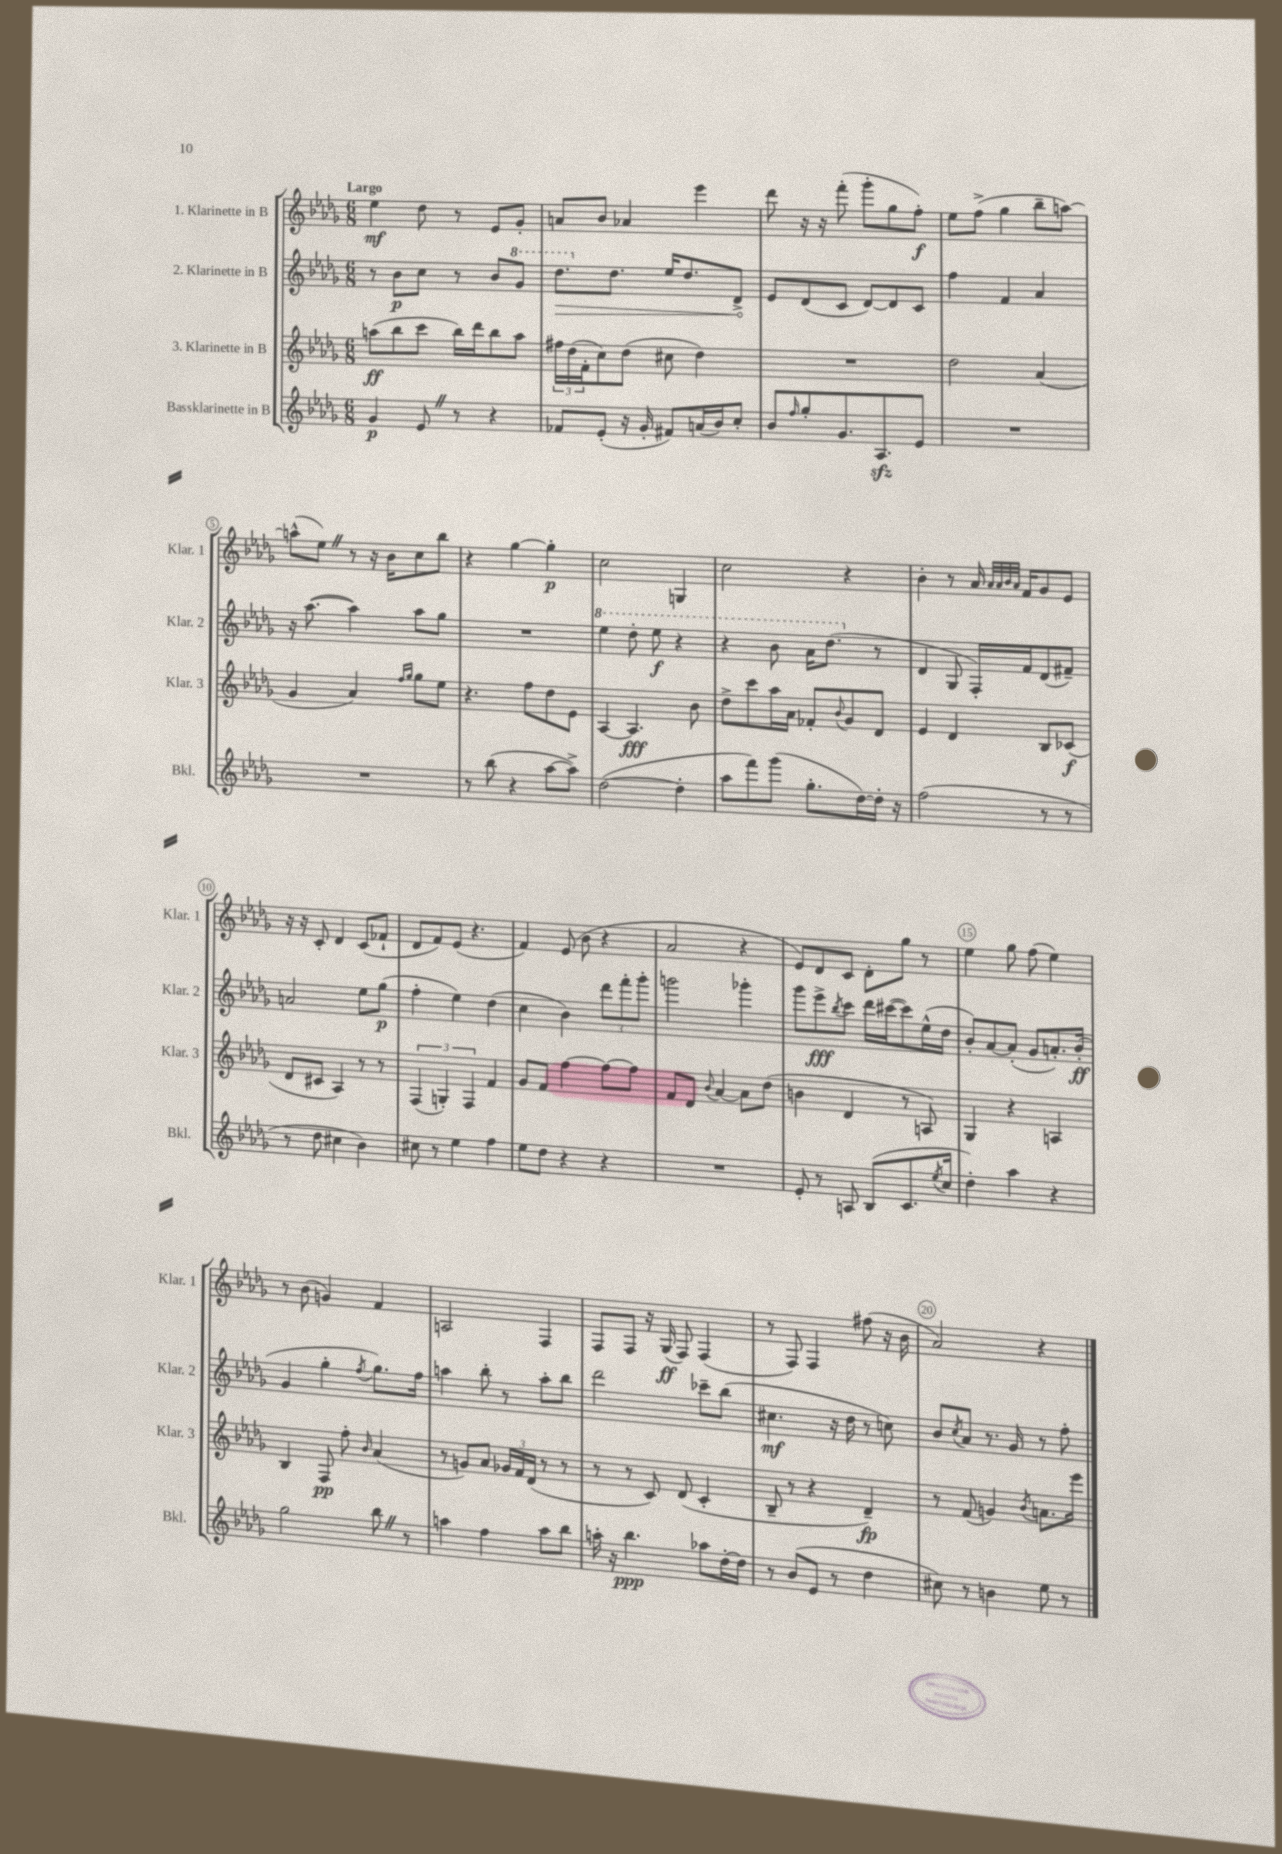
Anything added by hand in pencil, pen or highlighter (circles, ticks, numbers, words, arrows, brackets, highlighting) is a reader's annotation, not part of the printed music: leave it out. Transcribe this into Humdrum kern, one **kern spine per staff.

**kern	**dynam	**kern	**dynam	**kern	**dynam	**kern	**dynam
*part4	*part4	*part3	*part3	*part2	*part2	*part1	*part1
*staff4	*staff4	*staff3	*staff3	*staff2	*staff2	*staff1	*staff1
*I"Bassklarinette in B	*	*I"3. Klarinette in B	*	*I"2. Klarinette in B	*	*I"1. Klarinette in B	*
*I'Bkl.	*	*I'Klar. 3	*	*I'Klar. 2	*	*I'Klar. 1	*
*clefG2	*	*clefG2	*	*clefG2	*	*clefG2	*
*k[b-e-a-d-g-]	*	*k[b-e-a-d-g-]	*	*k[b-e-a-d-g-]	*	*k[b-e-a-d-g-]	*
*M6/8	*	*M6/8	*	*M6/8	*	*M6/8	*
=1	=1	=1	=1	=1	=1	=1	=1
!	!	!	!	!	!	!LO:TX:a:B:t=Largo	!
4g-/	p	(8aan\L	ff	8r	.	4ee-\	mf
.	.	8bb-\	.	8b-\L	p	.	.
8e-Z/	.	8ccc\J	.	8cc\J	.	8dd-\	.
8r	.	16bb-\LL)	.	8r	.	8r	.
.	.	16ddd-\J	.	.	.	.	.
4r	.	8bb-\	.	8b-/L	.	8e-/L	.
*	*	*	*	*8va	*	*	*
.	.	8aa\J	.	8gg-/J	.	8g-'/J	.
=2	=2	=2	=2	=2	=2	=2	=2
!	!	!	!	!	!LO:HP:b	!	!
8f-X/L	.	24ff#X\LL	.	8.ddd-\L	>	8an/L	.
.	.	(24dd-\	.	.	.	.	.
.	.	24f'\J	.	.	.	.	.
(8e-'/J	.	8cc\)	.	.	.	8b-/J	.
*	*	*	*	*X8va	*	*	*
.	.	.	.	8.dd-\J	.	.	.
16r	.	(8dd-\J	.	.	.	4a-X/	.
16g-'/	.	.	.	.	.	.	.
8f#X/L)	.	8cc#X\	.	16ee-/KL	.	.	.
.	.	.	.	8.dd-/	.	.	.
(16an/L	.	4dd-\)	.	.	.	4eee-\	.
16b-/J)	.	.	.	.	.	.	.
8cc'/J	.	.	.	8d-^/J	.	.	.
.	.	.	.	.	]	.	.
=3	=3	=3	=3	=3	=3	=3	=3
8b-/L	.	2.r	.	8e-/L	.	8ddd-\	.
16qqff/	.	.	.	.	.	.	.
8gg-'/	.	.	.	(8d-/	.	16r	.
.	.	.	.	.	.	16r	.
8.g-/	.	.	.	8c/J	.	(8fff'\	.
.	.	.	.	[8d-/L)	.	8ggg-'\L	.
8.A-zz/	.	.	.	.	.	.	.
.	.	.	.	8d-/]	.	8gg-\	.
8e-/J	.	.	.	8c/J	.	8ff'\J)	f
=4	=4	=4	=4	=4	=4	=4	=4
2.r	.	2dd-\	.	4ff\	.	8ee-\L	.
.	.	.	.	.	.	(8ff^\J	.
.	.	.	.	4f/	.	4gg-\	.
.	.	(4a-/	.	4a-/	.	8bb-~\L	.
.	.	.	.	.	.	[8aan\J)	.
!!LO:LB:g=z
=5	=5	=5	=5	=5	=5	=5	=5
2.r	.	4g-/	.	16r	.	(8aan^^\L]	.
.	.	.	.	([8.aa-\	.	.	.
.	.	.	.	.	.	8ee-Z\J)	.
.	.	4a-/)	.	4aa-\])	.	8r	.
.	.	.	.	.	.	16r	.
.	.	.	.	.	.	16b-\KL	.
.	.	16qqff/LL	.	.	.	.	.
.	.	16qqgg-/JJ	.	.	.	.	.
.	.	8gg-\L	.	8aa-\L	.	8cc\	.
.	.	8ee-\J	.	8gg-\J	.	8bb-\J	.
=6	=6	=6	=6	=6	=6	=6	=6
8r	.	4.r	.	2.r	.	4r	.
(8bb-\	.	.	.	.	.	.	.
4r	.	.	.	.	.	[4gg-\	.
.	.	8ff\L	.	.	.	.	.
[8aa-\L	.	8dd-\	.	.	.	4gg-'\]	p
8aa-^\J])	.	8e-\J	.	.	.	.	.
=7	=7	=7	=7	=7	=7	=7	=7
*	*	*	*	*8va	*	*	*
([2dd-\	.	[4A-/	.	4eee-\	.	2cc\	.
.	.	4.A-/]	fff	8ddd-'\	.	.	.
.	.	.	.	8eee-\	f	.	.
4dd-'\]	.	.	.	4r	.	4Gn/	.
.	.	8b-\	.	.	.	.	.
=8	=8	=8	=8	=8	=8	=8	=8
8aa-\L	.	8dd-^\L	.	4r	.	2cc\	.
8fff\)	.	8ccc\	.	.	.	.	.
(8ggg-\J	.	16aa-\L	.	8bb-\	.	.	.
.	.	16a-\JJ	.	.	.	.	.
8.gg-'\L	.	8f-X'/L	.	16aa-\KL	.	.	.
.	.	.	.	(8.ddd-\J	.	.	.
.	.	8qqb-/	.	.	.	.	.
.	.	8g-/	.	.	.	4r	.
[16dd-\L)	.	.	.	.	.	.	.
*	*	*	*	*X8va	*	*	*
16dd-'\JJ]	.	8d-/J	.	8r	.	.	.
16r	.	.	.	.	.	.	.
=9	=9	=9	=9	=9	=9	=9	=9
(2ff\	.	4e-/	.	4d-/	.	4b-'\	.
.	.	4d-/	.	8G-/	.	8r	.
.	.	.	.	16F'/LL)	.	16a-/	.
.	.	.	.	.	.	32qqa-/LLL	.
.	.	.	.	.	.	32qqa-/	.
.	.	.	.	.	.	32qqb-/	.
.	.	.	.	.	.	32qqa-/JJJ	.
.	.	.	.	16f/J	.	16f/KL	.
8r	.	8B-/L	.	(8d-/	.	8g-/	.
8r	.	(8c-X/J	f	8f#X~/J)	.	8e-/J	.
!!LO:LB:g=z
=10	=10	=10	=10	=10	=10	=10	=10
8r	.	8d-/L	.	2an/	.	16r	.
.	.	.	.	.	.	16r	.
8dd-\	.	8c#X/J	.	.	.	8c'/	.
4cc#X\	.	4A-/)	.	.	.	4d-/	.
4b-\)	.	8r	.	8ee-\L	.	(8c/L	.
.	.	8r	.	(8gg-\J	p	8f-X`/J	.
=11	=11	=11	=11	=11	=11	=11	=11
8cc#X\	.	(6F/	.	4ff'\	.	8d-/L	.
8r	.	.	.	.	.	8f/)	.
.	.	6Gn'/)	.	.	.	.	.
4ee-\	.	.	.	4ee-\)	.	(8e-/J	.
.	.	6F/	.	.	.	.	.
.	.	.	.	.	.	4.r	.
4ff\	.	4f/	.	(4dd-\	.	.	.
=12	=12	=12	=12	=12	=12	=12	=12
8ee-\L	.	8g-/L	.	4cc\	.	4f/)	.
8dd-\J	.	8f/J	.	.	.	.	.
4r	.	[4ff\	.	4b-\)	.	(8e-/	.
.	.	.	.	.	.	8b-\	.
4r	.	8ff\L_	.	12ddd-\L	.	4r	.
.	.	.	.	12fff'\	.	.	.
.	.	8ff\J]	.	.	.	.	.
.	.	.	.	12ggg-'\J	.	.	.
=13	=13	=13	=13	=13	=13	=13	=13
2.r	.	8f/L	.	2gggn\	.	2a-/	.
.	.	8d-/J	.	.	.	.	.
.	.	8qqb-/	.	.	.	.	.
.	.	[4a-/	.	.	.	.	.
.	.	8a-\L]	.	4ggg-X'\	.	4r	.
.	.	(8dd-\J	.	.	.	.	.
=14	=14	=14	=14	=14	=14	=14	=14
8e-'/	.	4bn\	.	8ggg-\L	.	8e-/L)	.
8r	.	.	.	8eee-^\	fff	8d-/	.
.	.	.	.	8qbb-/	.	.	.
8An/	.	4d-/	.	8ccc\J	.	8c/J	.
(8B-/L	.	.	.	16ddd-\LL	.	8d-'\L	.
.	.	.	.	([16ccc#X\J	.	.	.
8.c/	.	8r	.	8ccc#\])	.	8gg-\J	.
.	.	8An/)	.	(16ee-^^\L	.	8r	.
8qee-/	.	.	.	.	.	.	.
16cc/Jk	.	.	.	16dd-\JJ	.	.	.
=15	=15	=15	=15	=15	=15	=15	=15
4dd-'\)	.	4G-/	.	8b-'/L)	.	4ee-\	.
.	.	.	.	[8a-/	.	.	.
4aa-\	.	4r	.	(8a-'/J]	.	8gg-\	.
.	.	.	.	8g-/L	.	(8ff\	.
4r	.	4An/	.	8.an'/)	.	4ee-\)	.
.	.	.	.	(16b-'/Jk	ff	.	.
!!LO:LB:g=z
=16	=16	=16	=16	=16	=16	=16	=16
2gg-\	.	4B-/	.	4g-/	.	8r	.
.	.	.	.	.	.	(8b-\	.
.	.	8F/	pp	4gg-'\	.	4gn/)	.
.	.	8ff'\	.	.	.	.	.
.	.	16qqb-/	.	8qff/	.	.	.
8bb-Z\	.	(4a-/	.	8.gg-\L)	.	4f/	.
8r	.	.	.	.	.	.	.
.	.	.	.	16ff\Jk	.	.	.
=17	=17	=17	=17	=17	=17	=17	=17
4aan\	.	8r	.	4aan\	.	2An/	.
.	.	8gn/L)	.	.	.	.	.
4ff\	.	8a-/J	.	8bb-'\	.	.	.
.	.	24g-X/LL	.	8r	.	.	.
.	.	24f/	.	.	.	.	.
.	.	(24d-/JJ	.	.	.	.	.
8aa\L	.	8r	.	8aa'\L	.	4F/	.
8bb-\J	.	8r	.	8bb-\J	.	.	.
=18	=18	=18	=18	=18	=18	=18	=18
16aan'\	.	8r	.	2ddd-\	.	8F/L	.
16r	.	.	.	.	.	.	.
4.bb-\	ppp	8r	.	.	.	8F/J	.
.	.	8c/)	.	.	.	16r	.
.	.	.	.	.	.	(16G-/	ff
.	.	(8d-/	.	.	.	8F/)	.
8aa-X\L	.	4c'/	.	8ccc-X~\L	.	(4F/	.
[16dd-'\L	.	.	.	(8bb-\J	.	.	.
16dd-\JJ]	.	.	.	.	.	.	.
=19	=19	=19	=19	=19	=19	=19	=19
8r	.	8B-~/	.	4.cc#X\	mf	8r	.
(8b-/L	.	8r	.	.	.	8F/)	.
8e-/J	.	4r	.	.	.	4F/	.
8r	.	.	.	16r	.	.	.
.	.	.	.	16dd-\	.	.	.
4dd-\	.	4d-~/)	fp	8r	.	(8ff#X\	.
.	.	.	.	8ccn\)	.	16r	.
.	.	.	.	.	.	16b-\	.
=20	=20	=20	=20	=20	=20	=20	=20
8cc#X\)	.	8r	.	8b-/L	.	2a-/)	.
.	.	.	.	8qcc/	.	.	.
8r	.	(8f/	.	8a-/J	.	.	.
4bn\	.	4gn/)	.	8.r	.	.	.
.	.	.	.	16g-/	.	.	.
.	.	8qb-/	.	.	.	.	.
8ee-\	.	8.an\L	.	8r	.	4r	.
8r	.	.	.	8ff'\	.	.	.
.	.	16eee-\Jk	.	.	.	.	.
==	==	==	==	==	==	==	==
*-	*-	*-	*-	*-	*-	*-	*-
